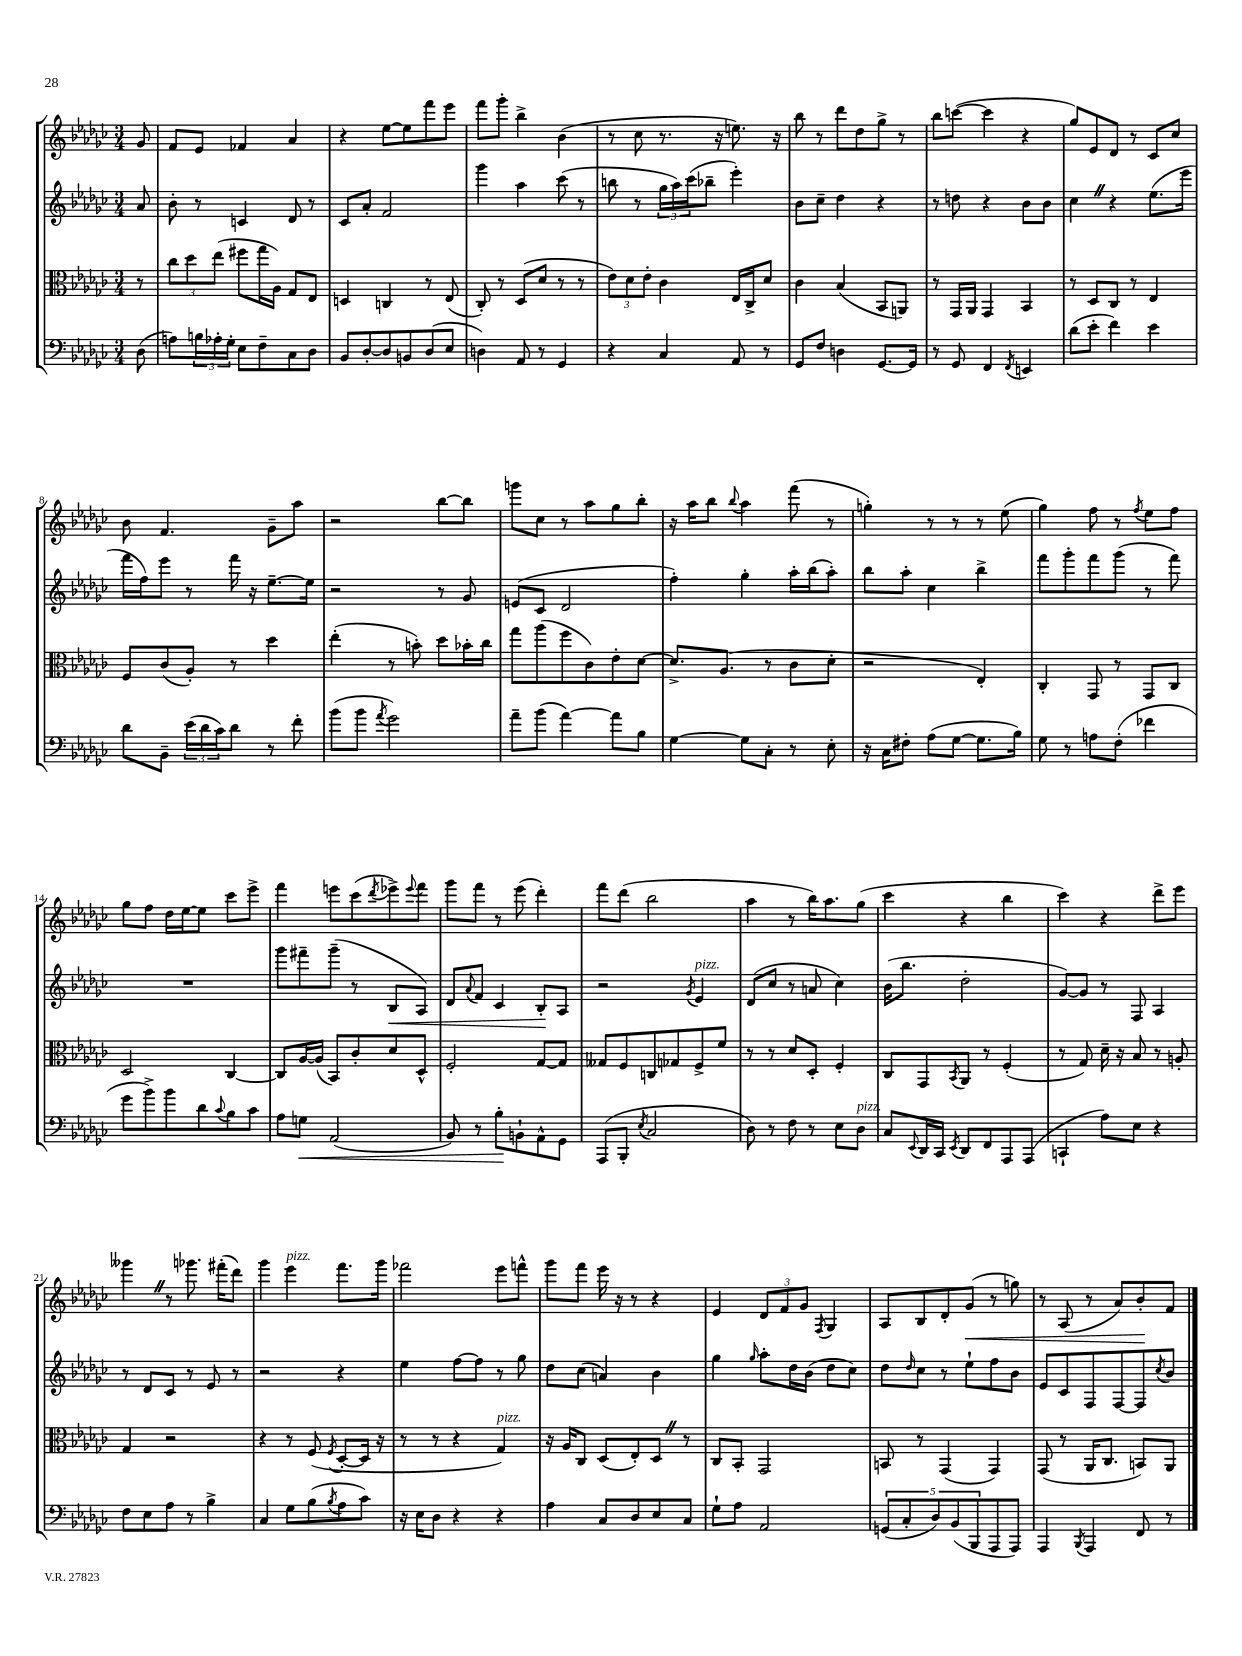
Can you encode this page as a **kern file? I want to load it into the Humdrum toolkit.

**kern	**kern	**kern	**kern
*staff4	*staff3	*staff2	*staff1
*clefF4	*clefC3	*clefG2	*clefG2
*k[b-e-a-d-g-c-]	*k[b-e-a-d-g-c-]	*k[b-e-a-d-g-c-]	*k[b-e-a-d-g-c-]
*M3/4	*M3/4	*M3/4	*M3/4
(8D-	8r	8a-	8g-
=	=	=	=
8A)	12cc-	8b-'	8f
.	12dd-	.	.
24B	.	8r	8e-
24A-'	(12ee-	.	.
24G-'	.	.	.
8E-	8ff#	4c	4f-
8F~	16gg-	.	.
.	16A-)	.	.
8C-	8G-	8d-	4a-
8D-	8E-	8r	.
=	=	=	=
8BB-	4D	8c-	4r
[8D-'	.	8a-'	.
8D-]	4C	2f	[8ee-
8BB	.	.	8ee-]
(8D-	8r	.	8fff
8E-	(8E-	.	8eee-
=	=	=	=
4D)	8C-')	4ggg-	8fff
.	8r	.	8ggg-'
8AA-	(8D-	4aa-	4bb-^
8r	8d-	.	.
4GG-	8r	(8ccc-	(4b-
.	8r	8r	.
=	=	=	=
4r	12e-)	8bb	8r
.	12d-	.	.
.	.	8r	8cc-
.	12e-'	.	.
4C-	4c-	24gg-	8.r
.	.	24aa-)	.
.	.	(24ccc-	.
.	.	8bb-~	.
.	.	.	16r
8AA-	16E-	4eee-')	8.ee)
.	16C-^	.	.
8r	8d-	.	.
.	.	.	16r
=	=	=	=
8GG-	4c-	8b-	8bb-
8F	.	8cc-~	8r
4D	(4B-	4dd-	8ddd-
.	.	.	8dd-
[8.GG-	8BB-	4r	8gg-^
.	8AA)	.	8r
16GG-]	.	.	.
=	=	=	=
8r	8r	8r	8bb-
8GG-	16GG-	8dd	([8ccc
.	16AA-	.	.
4FF	4GG-	4r	4ccc]
8qFF	.	.	.
4EE	4BB-	8b-	4r
.	.	8b-	.
=	=	=	=
(8d-	8r	4cc-	8gg-)
8e-'	8D-	.	8e-
4f)	8C-	4r	8d-
.	8r	.	8r
4e-	4E-	(8.ee-	8c-
.	.	.	8cc-
.	.	16eee-	.
=	=	=	=
8d-	8F	16fff	8b-
.	.	16ff)	.
8BB-~	(8c-	8eee-	4.f
(24e-	8A-')	8r	.
24d-	.	.	.
24c-)	.	.	.
8d-	8r	16fff	.
.	.	16r	.
8r	4dd-	[8.ee-~	8g-~
8f'	.	.	8aa-
.	.	16ee-]	.
=	=	=	=
(8b-	(4ee-'	2r	2r
8b-	.	.	.
8qa-	.	.	.
2g-)	8r	.	.
.	8b')	.	.
.	8dd-	8r	[8bb-
.	16b-'	8g-	8bb-]
.	16cc-	.	.
=	=	=	=
8a-~	8gg-	(8e	8ggg
(8b-	(8aa-	8c-	8cc-
[4a-)	8ff	2d-	8r
.	8c-)	.	8aa-
8a-]	8e-'	.	8gg-
8B-	[8d-	.	8bb-'
=	=	=	=
[4G-	8.d-^]	4ff')	16r
.	.	.	16aa-
.	.	.	8bb-
.	(8.A-	.	.
.	.	.	8qqbb-
8G-]	.	4gg-'	4aa-
8C-'	8r	.	.
8r	8c-	16aa-'	(8fff
.	.	(16bb-	.
8E-'	8d-'	8aa-')	8r
=	=	=	=
16r	2r	8bb-	4gg')
16C-	.	.	.
8F#'	.	8aa-'	.
(8A-	.	4cc-	8r
[8G-	.	.	8r
8.G-]	4E-')	4bb-^	8r
.	.	.	(8ee-
16B-)	.	.	.
=	=	=	=
8G-	4C-'	8fff	4gg-)
8r	.	8ggg-'	.
8A	8GG-	8fff	8ff
(8F'	8r	(8ggg-	8r
.	.	.	8qff
4f-	8GG-	8r	8ee-
.	8C-	8fff)	8ff
=	=	=	=
8g-	2D-	2.r	8gg-
8b-^)	.	.	8ff
8b-	.	.	16dd-
.	.	.	[16ee-
8d-	.	.	8ee-]
8qqc-	.	.	.
8B-	[4C-	.	8ccc-
8c-	.	.	8eee-^
=	=	=	=
8A-	8C-]	8ggg-	4fff
8G	[16A-	8fff#~	.
.	(16A-]	.	.
(2AA-	8BB-)	(8ggg-~	8eee
.	8c-'	8r	(8ccc-
.	.	.	8qddd-
.	8d-	8B-	8eee-^)
.	.	.	8qqeee-
.	8D-^^	8A-)	8fff
=	=	=	=
8BB-)	2F'	8d-	8ggg-
.	.	8qqa-	.
8r	.	8f	8fff
8B-'	.	4c-	8r
8BB`	.	.	(8eee-
8AA-^^	[8G-	8B-'	4ddd-')
8GG-	8G-]	8A-	.
=	=	=	=
(8AAA-	8G--	2r	8fff
8BBB-'	8F	.	(8ddd-
8qE-	.	.	.
2C-	8C	.	2bb-
.	8G-	.	.
.	.	8qg-	.
.	8F^	4e-	.
.	8f	.	.
=	=	=	=
8D-)	8r	(8d-	4aa-
8r	8r	8cc-	.
8F	8d-	8r	8r
8r	8D-'	8a	16bb-)
.	.	.	8.aa-
8E-	4F'	4cc-)	.
8D-	.	.	(8gg-
=	=	=	=
8C-	8C-	(16b-	4ccc-
.	.	8.bb-	.
8qqEE-	.	.	.
16DD-	8GG-	.	.
16CC-	.	.	.
8qEE-	8qBB-	.	.
8DD-	8AA-	2dd-'	4r
8FF	8r	.	.
8AAA-	(4F'	.	4bb-
(8AAA-	.	.	.
=	=	=	=
4CC`	8r	[8g-)	4ccc-)
.	8G-)	8g-]	.
8A-)	16d-~	8r	4r
.	16r	.	.
8E-	8B-	8F	.
4r	8r	4A-	8ddd-^
.	8A'	.	8eee-
=	=	=	=
8F	4G-	8r	4ggg--
8E-	.	8d-	.
8A-	2r	8c-	8r
8r	.	8r	8.ggg-
4B-^	.	8e-	.
.	.	.	(16fff#'
.	.	8r	8ddd-)
=	=	=	=
4C-	4r	2r	4ggg-
8G-	8r	.	4eee-
(8B-	(8F	.	.
8qB-	8qF	.	.
8A-	[8D-'	4r	8.fff
8c-)	16D-]	.	.
.	16r	.	16ggg-
=	=	=	=
16r	8r	4ee-	2fff-
16E-	.	.	.
8D-	8r	.	.
4r	4r	[8ff	.
.	.	8ff]	.
4r	4G-)	8r	8eee-
.	.	8gg-	8fff^^
=	=	=	=
4A-	16r	8dd-	8ggg-
.	16A-	.	.
.	8C-	(8cc-	8fff
8C-	(8D-	4a)	16eee-
.	.	.	16r
8D-	8E-')	.	8r
8E-	8D-	4b-	4r
8C-	8r	.	.
=	=	=	=
8G-`	8C-	4gg-	4e-
8A-	8BB-'	.	.
.	.	16qqgg-	.
2AA-	2GG-	8aa-'	12d-
.	.	.	12f
.	.	16dd-	.
.	.	.	12g-
.	.	(16b-	.
.	.	.	8qF
.	.	8dd-	4G-
.	.	8cc-)	.
=	=	=	=
(10GG	8BB	8dd-	8A-
10C-'	.	.	.
.	.	16qqdd-	.
.	8r	8cc-	8B-
10D-)	.	.	.
.	(4GG-	8r	8d-'
(10BB-	.	.	.
.	.	8ee-`	(8g-
10BBB-	.	.	.
8AAA-	4GG-)	8ff	8r
8AAA-)	.	8b-	8gg)
=	=	=	=
4AAA-	(8GG-	8e-	8r
.	8r	8c-	(8A-
8qBBB-	.	.	.
4AAA-	16AA-	8F	8r
.	8.C-	.	.
.	.	[8F	8a-)
8FF	8BB)	8F]	8b-'
.	.	8qcc-	.
8r	8AA-	8b-	8f
==	==	==	==
*-	*-	*-	*-
